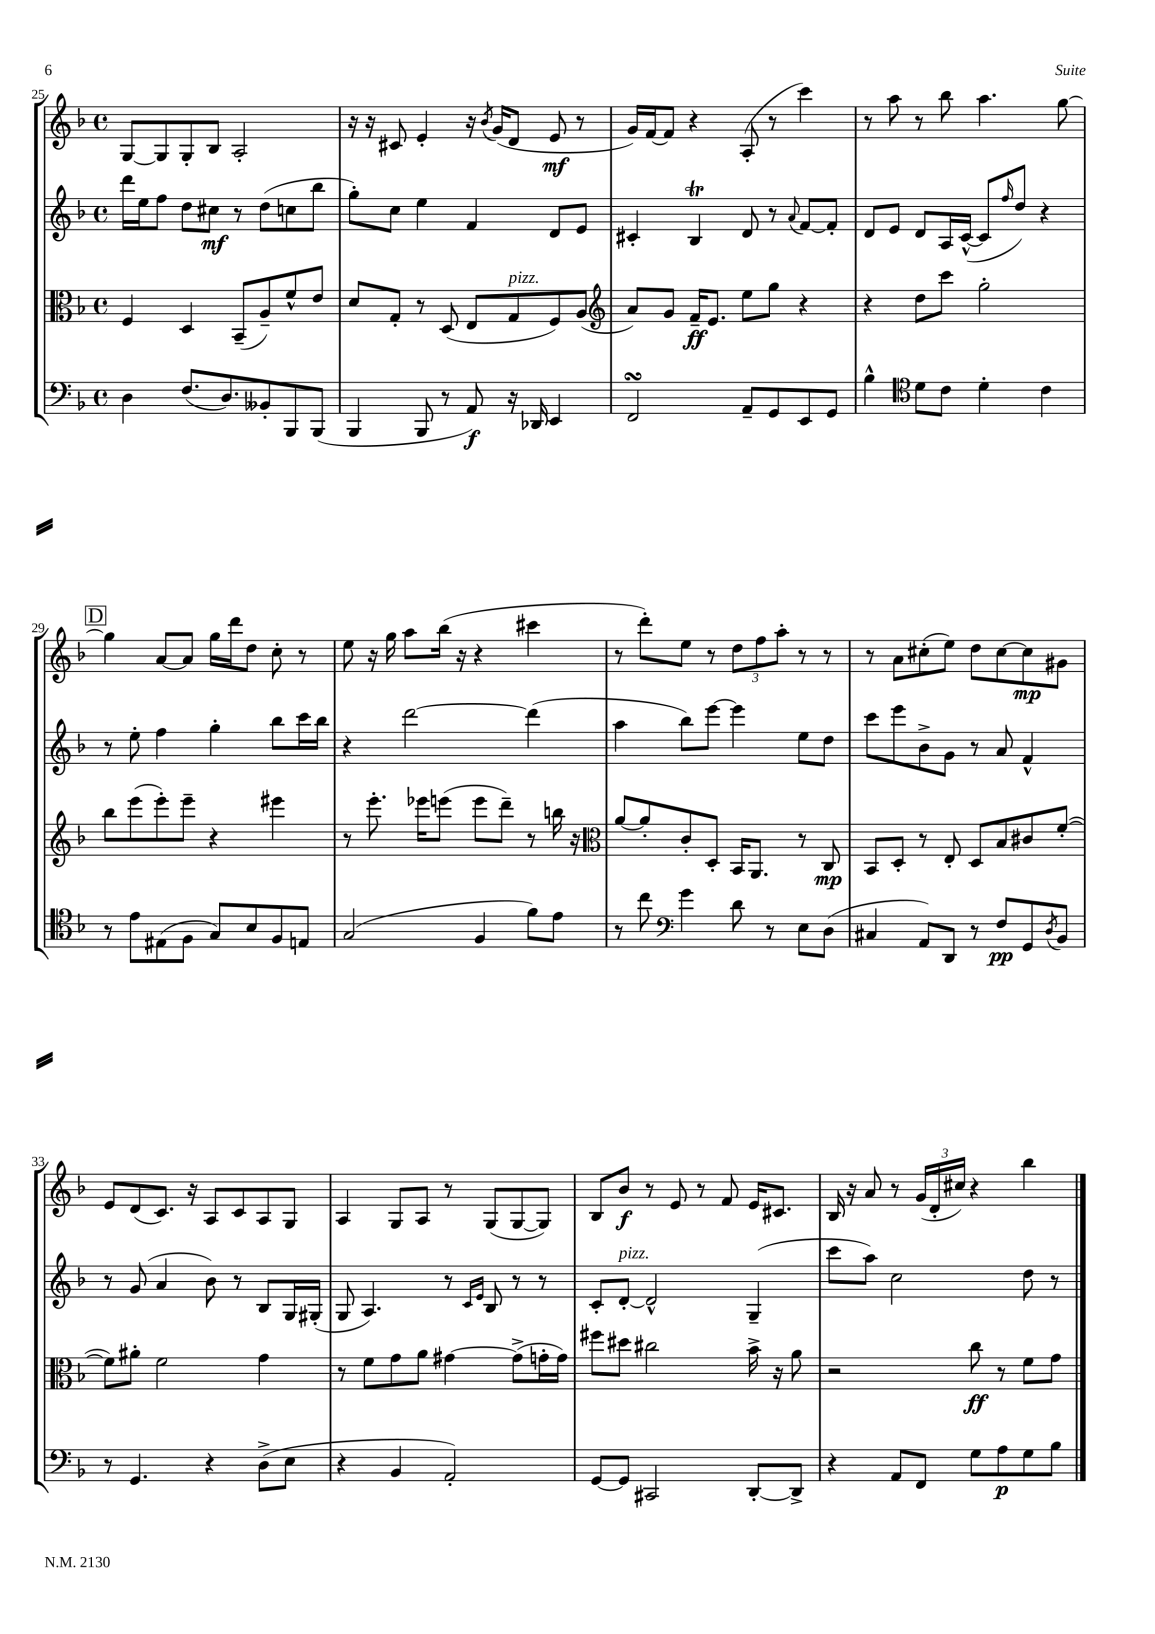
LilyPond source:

<<
\new StaffGroup <<
\new Staff = "s0" {
    \clef treble \key f \major \defaultTimeSignature \time 4/4
    g8~ g8 g8-. bes8 a2-. |
    r16 r16 cis'8 e'4-. r16 \acciaccatura { bes'8 } g'16( d'8 e'8\mf r8 |
    g'16) f'16~ f'8 r4 a8-.( r8 c'''4) |
    r8 a''8 r8 bes''8 a''4. g''8~ |
    \mark \markup { \box "D" } g''4 a'8~ a'8 g''16 d'''16 d''8 c''8-. r8 |
    e''8 r16 g''16 a''8 bes''16( r16 r4 cis'''4 |
    r8 d'''8-.) e''8 r8 \tuplet 3/2 { d''8 f''8 a''8-. } r8 r8 |
    r8 a'8 cis''8-.( e''8) d''8 cis''8~ cis''8\mp gis'8 |
    e'8 d'8( c'8.) r16 a8 c'8 a8 g8 |
    a4 g8 a8 r8 g8( g8~ g8) |
    bes8 bes'8\f r8 e'8 r8 f'8 e'16 cis'8. |
    bes16 r16 a'8 r8 \tuplet 3/2 { g'16( d'16-. cis''16) } r4 bes''4 \bar "|." |
}
\new Staff = "s1" {
    \clef treble \key f \major \defaultTimeSignature \time 4/4
    d'''16 e''16 f''8 d''8 cis''8\mf r8 d''8( c''8 bes''8 |
    g''8-.) c''8 e''4 f'4 d'8 e'8 |
    cis'4-. bes4\trill d'8 r8 \appoggiatura { a'8 } f'8~ f'8-. |
    d'8 e'8 d'8 a16 c'16~-^( c'8 \grace { f''16 } d''8) r4 |
    \mark \markup { \box "D" } r8 e''8-. f''4 g''4-. bes''8 c'''16 bes''16 |
    r4 d'''2~ d'''4( |
    a''4 bes''8) e'''8~ e'''4 e''8 d''8 |
    c'''8 e'''8 bes'8-> g'8 r8 a'8 f'4-^ |
    r8 g'8( a'4 bes'8) r8 bes8 g16 gis16-.( |
    g8 a4.) r8 \grace { c'16 e'16 } bes8 r8 r8 |
    c'8-. d'8~-.^\markup { \italic "pizz." } d'2-^ g4--( |
    c'''8 a''8) c''2 d''8 r8 \bar "|." |
}
\new Staff = "s2" {
    \clef alto \key f \major \defaultTimeSignature \time 4/4
    f4 d4 bes,8--( a8--) f'8-^ e'8 |
    d'8 g8-. r8 d8( e8 g8^\markup { \italic "pizz." } f8) a8( |
    \clef treble a'8) g'8 f'16--\ff e'8. e''8 g''8 r4 |
    r4 d''8 c'''8 g''2-. |
    \mark \markup { \box "D" } bes''8 e'''8( e'''8-.) e'''8-- r4 eis'''4 |
    r8 e'''8.-. ees'''16 e'''8( e'''8 d'''8--) r8 b''16 r16 |
    \clef alto a'8~ a'8-. c'8-. d8-. bes,16 a,8. r8 c8\mp |
    bes,8 d8-. r8 e8-. d8 bes8 cis'8 f'8~-.( |
    f'8) ais'8-. f'2 g'4 |
    r8 f'8 g'8 a'8 gis'4~ gis'8->( g'16-. g'16) |
    fis''8 dis''8 cis''2 bes'16-> r16 a'8 |
    r2 c''8\ff r8 f'8 g'8 \bar "|." |
}
\new Staff = "s3" {
    \clef bass \key f \major \defaultTimeSignature \time 4/4
    d4 f8.( d8.) beses,8-. bes,,8 bes,,8( |
    bes,,4 bes,,8 r8 a,8\f) r16 des,16 e,4 |
    f,2\turn a,8-- g,8 e,8 g,8 |
    bes4-^ \clef tenor d'8 c'8 d'4-. c'4 |
    \mark \markup { \box "D" } r8 e'8 eis8( f8 g8) bes8 f8 e8 |
    g2( f4 f'8) e'8 |
    r8 c''8 \clef bass g'4 d'8 r8 e8 d8( |
    cis4 a,8) d,8 r8 f8\pp g,8 \acciaccatura { d8 } bes,8 |
    r8 g,4. r4 d8->( e8 |
    r4 bes,4 a,2-.) |
    g,8~ g,8 cis,2 d,8~-. d,8-> |
    r4 a,8 f,8 g8 a8\p g8 bes8 \bar "|." |
}
>>
>>
\layout { \context { \Score currentBarNumber = #25 } }
